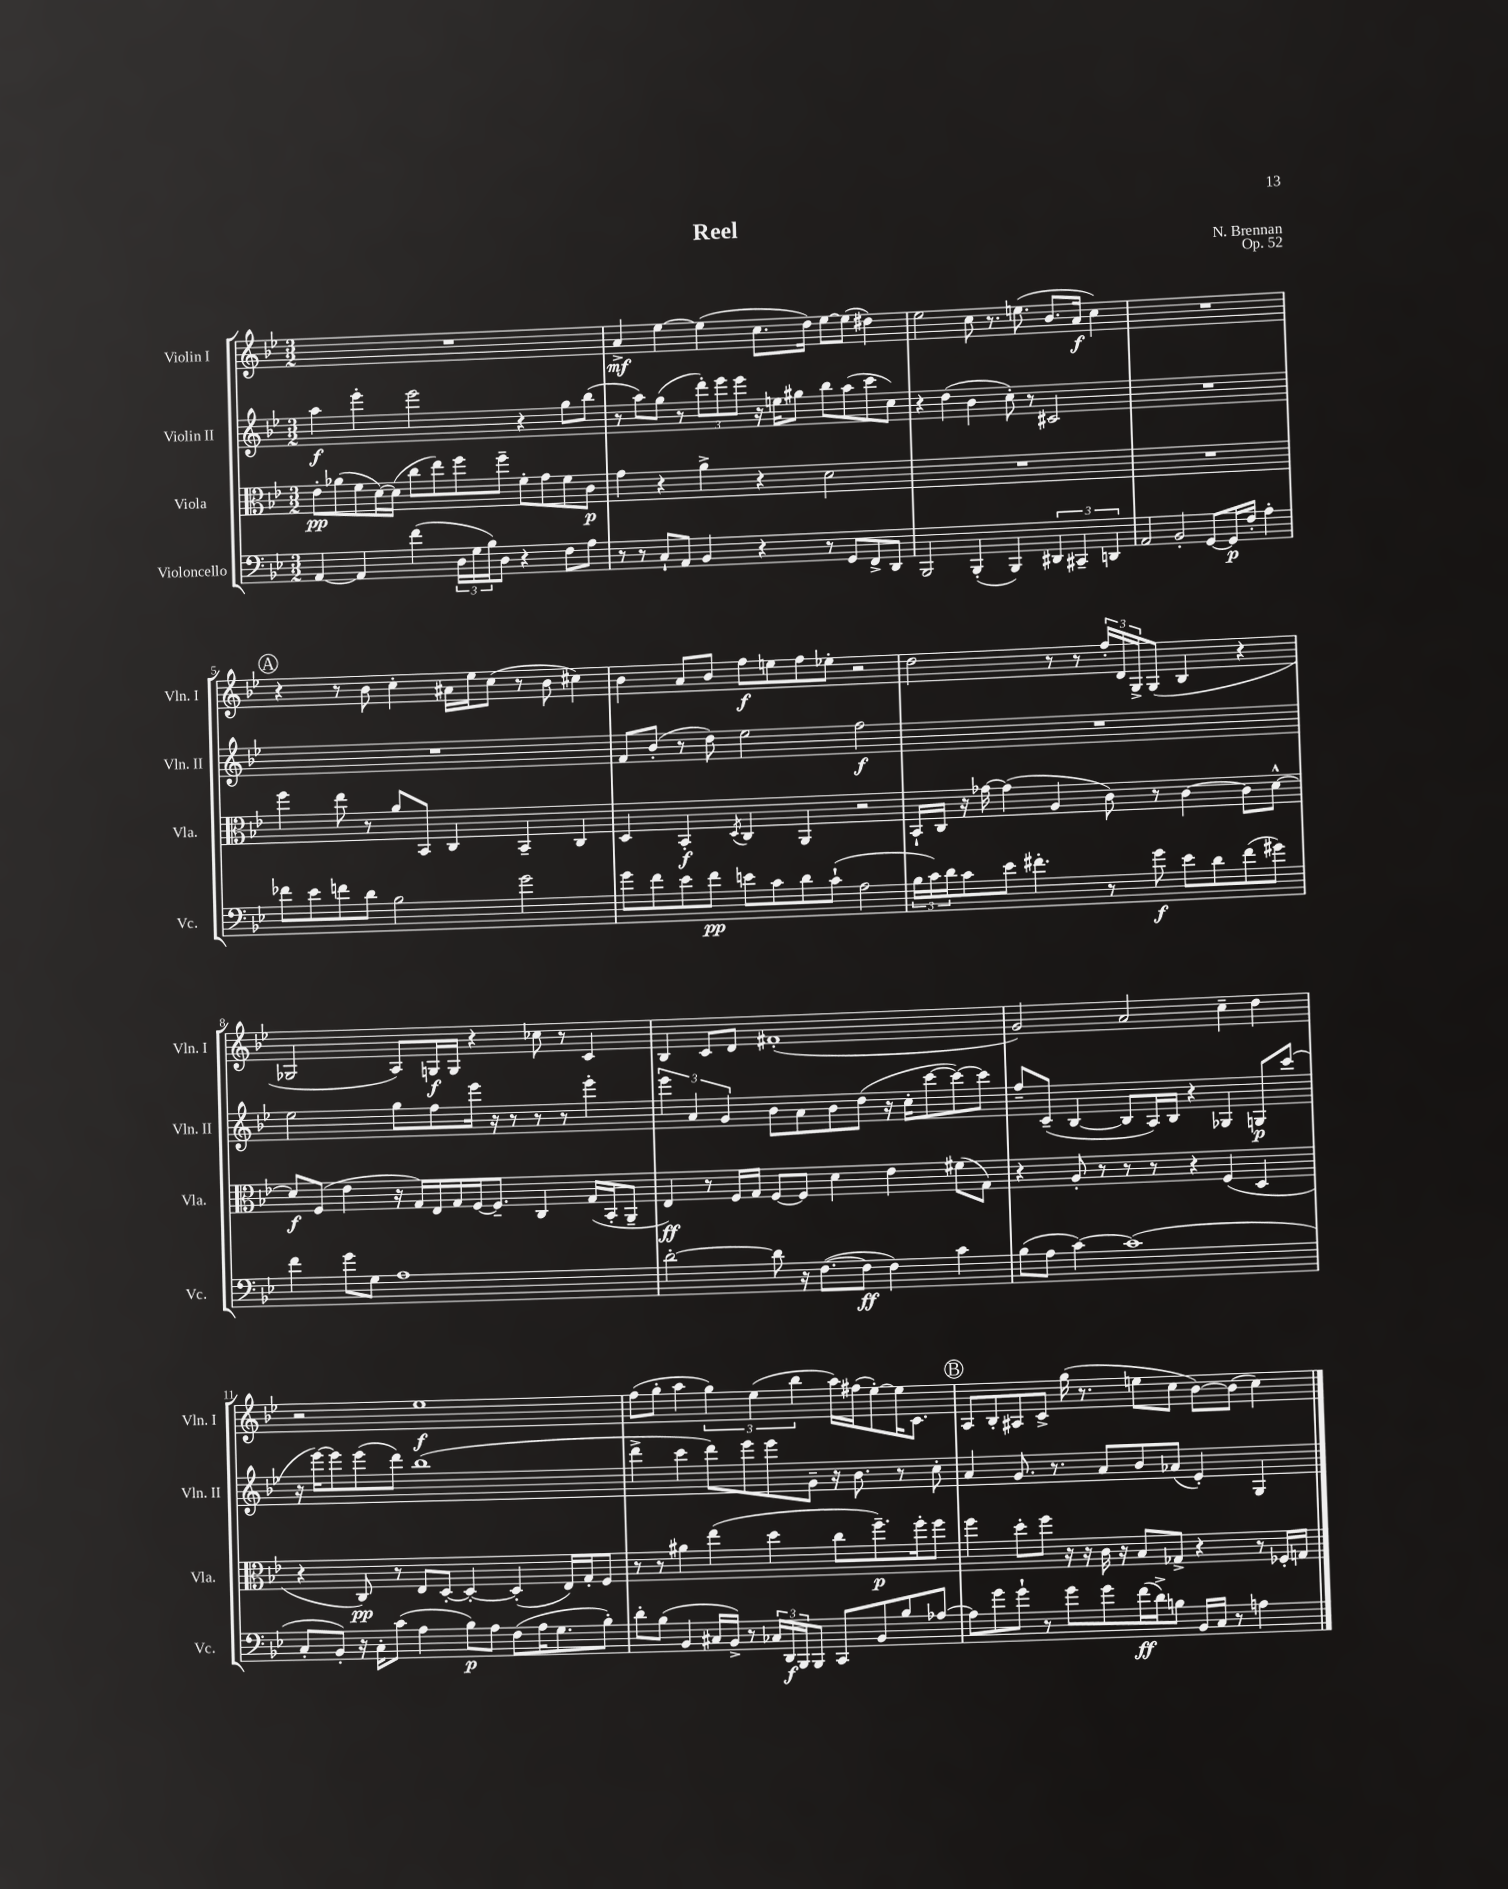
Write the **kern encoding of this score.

**kern	**dynam	**kern	**dynam	**kern	**dynam	**kern	**dynam
*part4	*part4	*part3	*part3	*part2	*part2	*part1	*part1
*staff4	*staff4	*staff3	*staff3	*staff2	*staff2	*staff1	*staff1
*I"Violoncello	*	*I"Viola	*	*I"Violin II	*	*I"Violin I	*
*I'Vc.	*	*I'Vla.	*	*I'Vln. II	*	*I'Vln. I	*
*clefF4	*	*clefC3	*	*clefG2	*	*clefG2	*
*k[b-e-]	*	*k[b-e-]	*	*k[b-e-]	*	*k[b-e-]	*
*M3/2	*	*M3/2	*	*M3/2	*	*M3/2	*
=1	=1	=1	=1	=1	=1	=1	=1
[4AA/	.	8e-'\L	pp	4aa\	f	1.r	.
.	.	(8a-X\	.	.	.	.	.
4AA/]	.	8f\	.	4eee-'\	.	.	.
.	.	[16d\L)	.	.	.	.	.
.	.	(16d\JJ]	.	.	.	.	.
(4f\	.	8cc\L	.	2eee-\	.	.	.
.	.	8ee-\)	.	.	.	.	.
24D\LL	.	8ff\	.	.	.	.	.
24G\	.	.	.	.	.	.	.
24B-\J)	.	.	.	.	.	.	.
8D\J	.	8ff~\J	.	.	.	.	.
4r	.	8f'\L	.	4r	.	.	.
.	.	8g\	.	.	.	.	.
8F\L	.	8f\	.	8gg\L	.	.	.
8A\J	.	8c\J	p	(8bb-\J	.	.	.
=2	=2	=2	=2	=2	=2	=2	=2
8r	.	4g\	.	8r	.	4a^/	mf
8r	.	.	.	8aa\L)	.	.	.
8C`/L	.	4r	.	(8gg\J	.	[4ee-\	.
8AA/J	.	.	.	8r	.	.	.
4BB-/	.	4a^\	.	12ddd'\L)	.	(4ee-\]	.
.	.	.	.	12eee-\	.	.	.
.	.	.	.	12eee-\J	.	.	.
4r	.	4r	.	16r	.	8.cc\L	.
.	.	.	.	16een\KL	.	.	.
.	.	.	.	8gg#X\J	.	.	.
.	.	.	.	.	.	16dd\Jk)	.
8r	.	2d\	.	8bb-\L	.	[8ee-\L	.
8GG/L	.	.	.	(8aa\	.	(8ee-\J]	.
8FF^/	.	.	.	8ccc\	.	4dd#X\)	.
8DD/J	.	.	.	8cc\J)	.	.	.
=3	=3	=3	=3	=3	=3	=3	=3
2BBB-/	.	1.r	.	4r	.	2ee-\	.
.	.	.	.	(4dd\	.	.	.
(4BBB-'/	.	.	.	4b-\	.	8cc\	.
.	.	.	.	.	.	8.r	.
4BBB-/)	.	.	.	8cc'\)	.	.	.
.	.	.	.	.	.	(8.een\	.
.	.	.	.	8r	.	.	.
6DD#X/	.	.	.	2c#X/	.	8.b-/L	.
6CC#X~/	.	.	.	.	.	.	.
.	.	.	.	.	.	16a/Jk	f
.	.	.	.	.	.	4cc\)	.
6DDn/	.	.	.	.	.	.	.
=4	=4	=4	=4	=4	=4	=4	=4
2AA/	.	1.r	.	1.r	.	1.r	.
2BB-'/	.	.	.	.	.	.	.
[8GG/L	.	.	.	.	.	.	.
16GG/L]	p	.	.	.	.	.	.
16F'/JJ	.	.	.	.	.	.	.
4A'\	.	.	.	.	.	.	.
!!LO:LB:g=z
!!LO:REH:place=s1:t=A
=5	=5	=5	=5	=5	=5	=5	=5
8f-X\L	.	4ff\	.	1.r	.	4r	.
8e-\	.	.	.	.	.	.	.
8fn\	.	8ee-\	.	.	.	8r	.
8d\J	.	8r	.	.	.	8b-\	.
2B-\	.	8a/L	.	.	.	4cc'\	.
.	.	8BB-/J	.	.	.	.	.
.	.	4C/	.	.	.	16a#X\LL	.
.	.	.	.	.	.	16ee-\J	.
.	.	.	.	.	.	(8cc\J	.
2g\	.	4BB-~/	.	.	.	8r	.
.	.	.	.	.	.	8b-\	.
.	.	4C/	.	.	.	4cc#X\)	.
=6	=6	=6	=6	=6	=6	=6	=6
8g\L	.	4D/	.	8f/L	.	4b-\	.
8f\	.	.	.	(8b-'/J	.	.	.
8e-\	.	4BB-'/	f	8r	.	8a/L	.
8f\J	pp	.	.	8dd\)	.	8b-/J	.
.	.	8qD/	.	.	.	.	.
8en\L	.	4C/	.	2ee-\	.	8ff\L	f
8c\	.	.	.	.	.	8een\	.
8d\	.	4AA/	.	.	.	8ff\	.
(8c`\J	.	.	.	.	.	8ee-X'\J	.
2A\	.	2r	.	2ff\	f	2r	.
=7	=7	=7	=7	=7	=7	=7	=7
24B-\LL	.	16BB-`/LL	.	1.r	.	2dd\	.
24c\)	.	.	.	.	.	.	.
.	.	16C/JJ	.	.	.	.	.
24d\J	.	.	.	.	.	.	.
8c\	.	16r	.	.	.	.	.
.	.	[16g-X\	.	.	.	.	.
8e-\J	.	(4g-\]	.	.	.	.	.
4.f#X'\	.	.	.	.	.	.	.
.	.	4A/	.	.	.	8r	.
.	.	.	.	.	.	8r	.
8r	.	8c\)	.	.	.	24ff'/LL	.
.	.	.	.	.	.	24d/	.
.	.	.	.	.	.	24G^/J	.
8g\	f	8r	.	.	.	(8G/J	.
8e-\L	.	[4c\	.	.	.	4B-/	.
8d\	.	.	.	.	.	.	.
(8f#\	.	8c\L]	.	.	.	4r	.
8g#X\J)	.	[8d^^\J	.	.	.	.	.
!!LO:LB:g=z
=8	=8	=8	=8	=8	=8	=8	=8
4f\	.	8d/L]	f	2ee-\	.	2G-X/	.
.	.	(8F/J	.	.	.	.	.
8g\L	.	4e-\	.	.	.	.	.
8G\J	.	.	.	.	.	.	.
1A	.	16r	.	8gg\L	.	8A/L)	.
.	.	16G/LL)	.	.	.	.	.
.	.	16E-/	.	8ff\	.	16Gn/L	f
.	.	16G/	.	.	.	16G/JJ	.
.	.	[16F/J	.	16eee-\Jk	.	4r	.
.	.	8.F~/J]	.	16r	.	.	.
.	.	.	.	8r	.	.	.
.	.	4C/	.	8r	.	8cc-X\	.
.	.	.	.	8r	.	8r	.
.	.	(16G/LL	.	4eee-'\	.	4c/	.
.	.	16BB-'/J	.	.	.	.	.
.	.	8AA~/J	.	.	.	.	.
=9	=9	=9	=9	=9	=9	=9	=9
[2d'\	.	4E-/)	ff	6eee-\	.	4B-/	.
.	.	.	.	6a/	.	.	.
.	.	8r	.	.	.	8c/L	.
.	.	.	.	6g/	.	.	.
.	.	16F/LL	.	.	.	8d/J	.
.	.	16G/JJ	.	.	.	.	.
8d\]	.	[8F/L	.	8b-\L	.	(1f#X'	.
16r	.	8F/J]	.	8a\	.	.	.
([8.F\L	.	.	.	.	.	.	.
.	.	4d\	.	8b-\	.	.	.
8F\J]	ff	.	.	(8dd\J	.	.	.
4F\)	.	4e-\	.	16r	.	.	.
.	.	.	.	16cc'\KL	.	.	.
.	.	.	.	[8ccc\	.	.	.
4c\	.	(8f#X\L	.	8ccc\_)	.	.	.
.	.	8G\J)	.	8ccc\J]	.	.	.
=10	=10	=10	=10	=10	=10	=10	=10
(8B-\L	.	4r	.	8ff~/L	.	2g/)	.
8A\J	.	.	.	(8c~/J	.	.	.
[4c\)	.	8A'/	.	[4B-/	.	.	.
.	.	8r	.	.	.	.	.
(1c]	.	8r	.	8B-/L]	.	2a/	.
.	.	8r	.	16A/L)	.	.	.
.	.	.	.	16B-/JJ	.	.	.
.	.	4r	.	4r	.	.	.
.	.	(4F/	.	4G-X/	.	4cc~\	.
.	.	4D/	.	8Gn/L	p	4dd\	.
.	.	.	.	(8ccc/J	.	.	.
!!LO:LB:g=z
=11	=11	=11	=11	=11	=11	=11	=11
8C'/L	.	4r	.	16r	.	2r	.
.	.	.	.	[16eee-\KL)	.	.	.
8BB-'/J)	.	.	.	8eee-\]	.	.	.
16r	.	8C/)	pp	(8eee-\	.	.	.
16C'\KL	.	.	.	.	.	.	.
(8c\J	.	8r	.	8ddd\J)	.	.	.
4A\	.	8E-/L	.	(1bb-	.	1ee-	f
.	.	[8D'/J	.	.	.	.	.
8B-\L)	p	4D'/_	.	.	.	.	.
8A\J	.	.	.	.	.	.	.
(8F\L	.	(4D'/]	.	.	.	.	.
16A\K	.	.	.	.	.	.	.
8.G\	.	.	.	.	.	.	.
.	.	16E-/LL)	.	.	.	.	.
.	.	16G'/J	.	.	.	.	.
8B-'\J)	.	8F/J	.	.	.	.	.
=12	=12	=12	=12	=12	=12	=12	=12
8d'\L	.	8r	.	4ddd^\	.	(8ff\L	.
(8B-\J	.	8r	.	.	.	8gg'\J	.
4BB-/	.	4a#X\	.	4ccc\	.	4aa\	.
16C#X/LL	.	(4ee-\	.	8ddd\L)	.	6gg\)	.
16BB-^/JJ)	.	.	.	.	.	.	.
8r	.	.	.	8eee-\	.	.	.
.	.	.	.	.	.	(6ee-\	.
24C-X/LL	.	4dd\	.	8eee-\	.	.	.
24DD/	f	.	.	.	.	.	.
24BBB-/J	.	.	.	.	.	6bb-\	.
8BBB-/J	.	.	.	8g~\J	.	.	.
8CC/L	.	8cc\L	.	16r	.	16aa\LL)	.
.	.	.	.	8.b-\	.	(16ff#X\J	.
8BB-/	.	8.ff~\)	p	.	.	[8ee-'\)	.
8B-/	.	.	.	8r	.	16ee-\K]	.
.	.	16ff'\k	.	.	.	8.c\J	.
[8A-X/J	.	8ff\J	.	8cc'\	.	.	.
!!LO:REH:place=s1:t=B
=13	=13	=13	=13	=13	=13	=13	=13
8A-\L]	.	4ff\	.	4a/	.	8A/L	.
8g\	.	.	.	.	.	8B-'/	.
8g`\J	.	8dd'\L	.	8.g/	.	8A#X/	.
8r	.	8ff\J	.	.	.	8c^/J	.
.	.	.	.	8.r	.	.	.
8g\L	.	16r	.	.	.	(16gg\	.
.	.	16r	.	.	.	8.r	.
8g\	.	16c\	.	8a/L	.	.	.
.	.	16r	.	.	.	.	.
(16f\L	ff	8B-/L	.	8b-/	.	8een\L	.
16d^\J)	.	.	.	.	.	.	.
8Bn\J	.	8G-X^/J	.	(8a-X/J	.	8cc\J	.
16BB-/LL	.	4r	.	4e-'/)	.	[8b-\L)	.
16C/JJ	.	.	.	.	.	.	.
8r	.	.	.	.	.	(8b-\J]	.
4An\	.	8r	.	4G/	.	4cc\)	.
.	.	16F-X'/LL	.	.	.	.	.
.	.	16Gn/JJ	.	.	.	.	.
==	==	==	==	==	==	==	==
*-	*-	*-	*-	*-	*-	*-	*-
